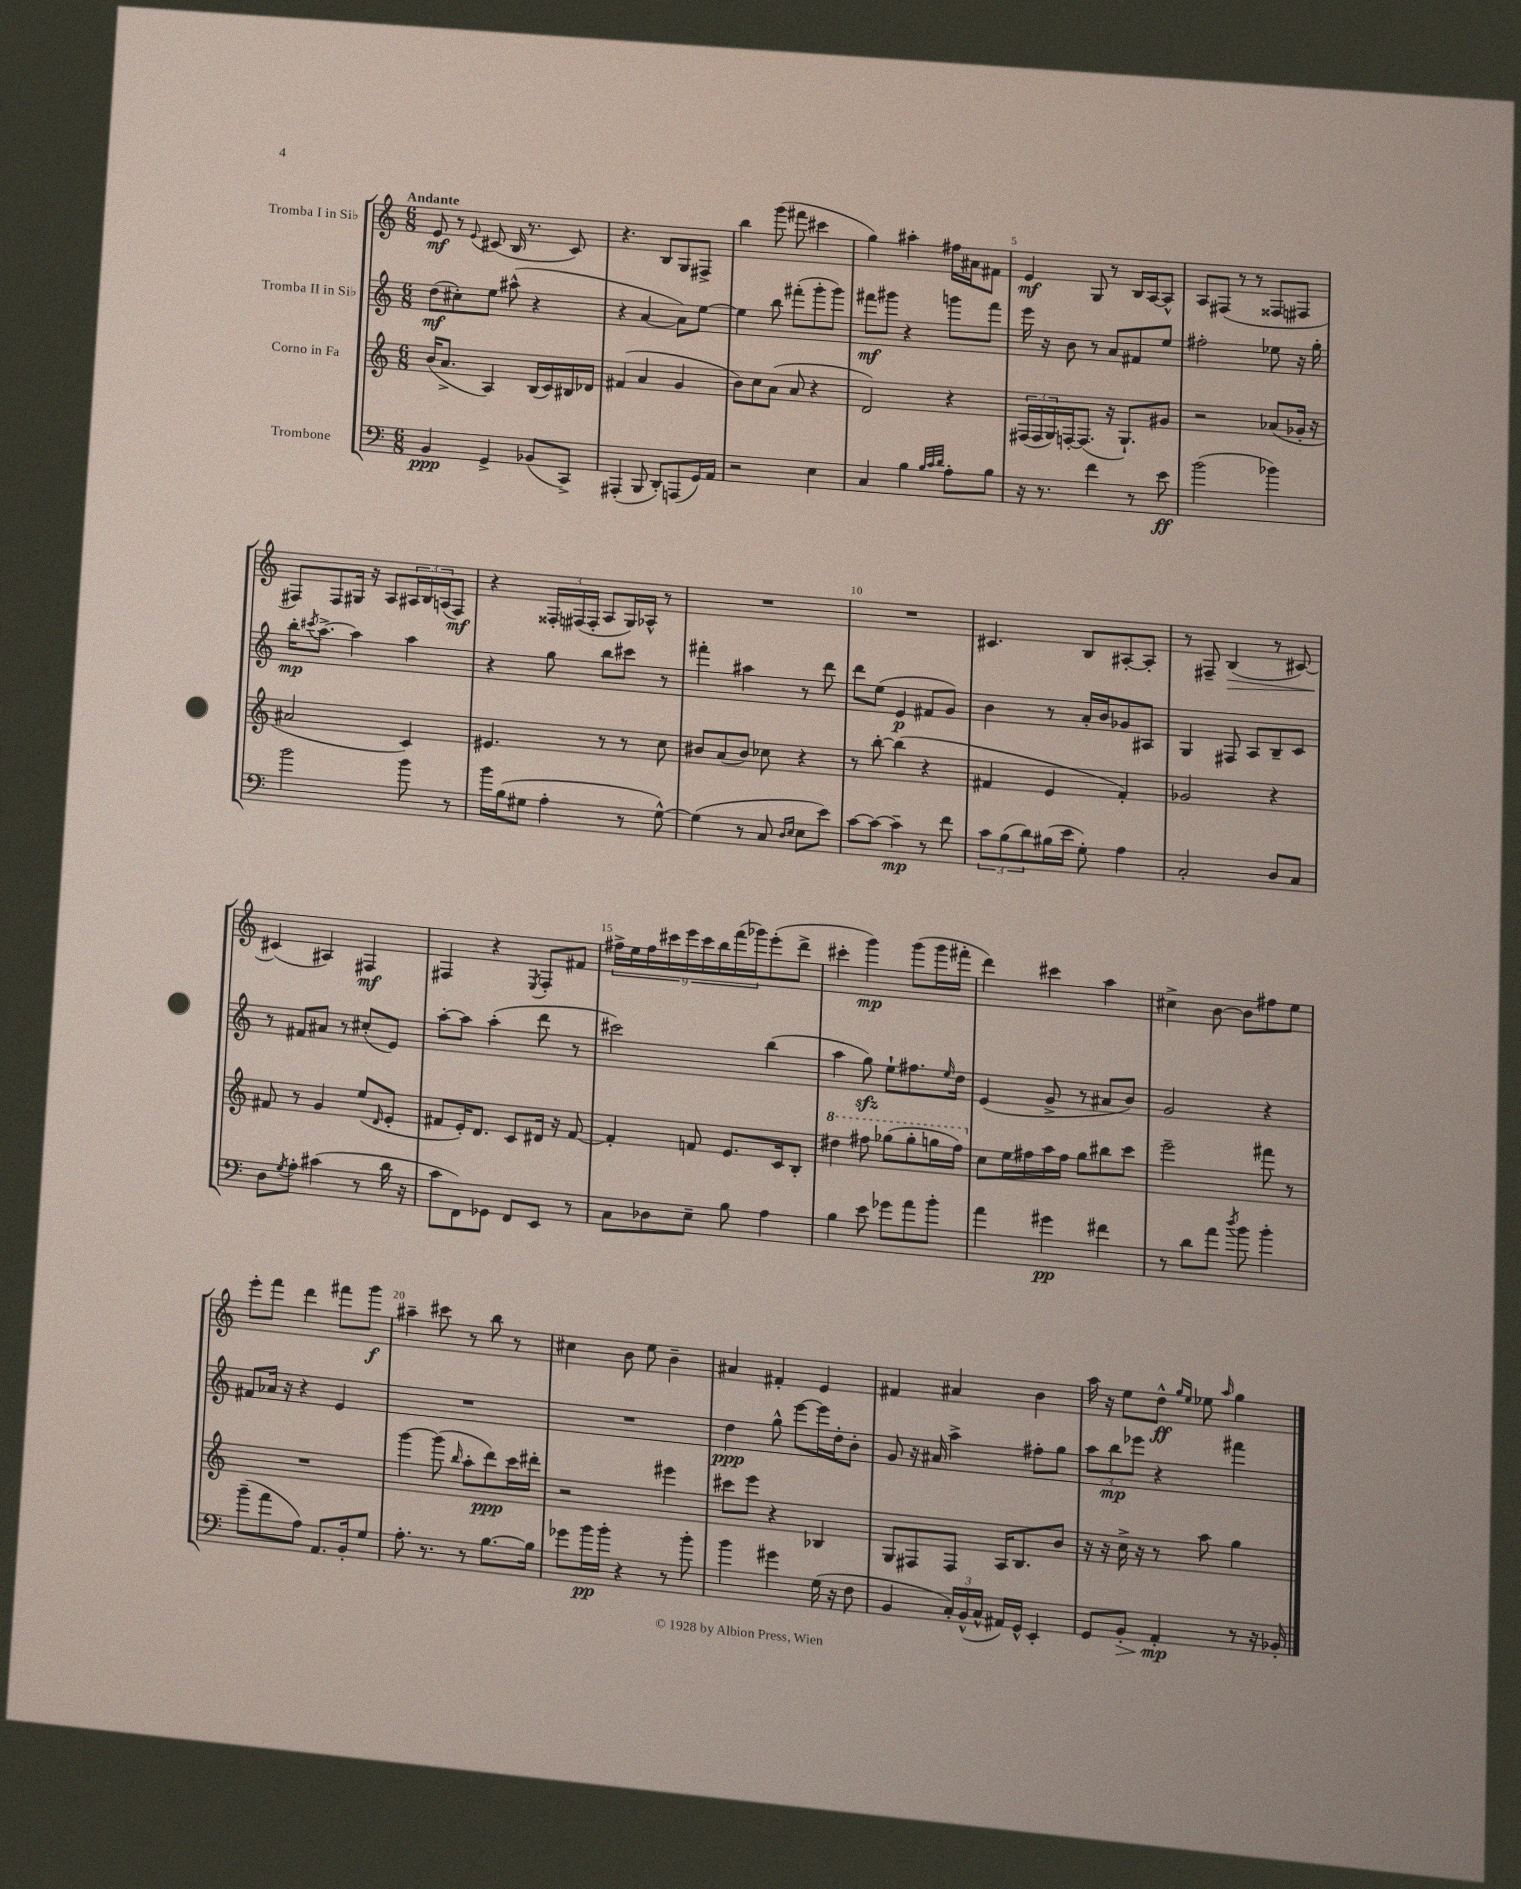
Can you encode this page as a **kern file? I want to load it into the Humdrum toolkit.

**kern	**dynam	**kern	**dynam	**kern	**dynam	**kern	**dynam
*part4	*part4	*part3	*part3	*part2	*part2	*part1	*part1
*staff4	*staff4	*staff3	*staff3	*staff2	*staff2	*staff1	*staff1
*I"Trombone	*	*I"Corno in Fa	*	*I"Tromba II in Si♭	*	*I"Tromba I in Si♭	*
*clefF4	*	*clefG2	*	*clefG2	*	*clefG2	*
*k[]	*	*k[]	*	*k[]	*	*k[]	*
*M6/8	*	*M6/8	*	*M6/8	*	*M6/8	*
=1	=1	=1	=1	=1	=1	=1	=1
!	!	!	!	!	!	!LO:TX:a:B:t=Andante	!
4BB/	ppp	(16b/KL	.	(8dd\L	mf	8e/	mf
.	.	8.a^/J	.	.	.	.	.
.	.	.	.	8cc#X'\)	.	8r	.
.	.	.	.	.	.	8qqe/	.
4GG^/	.	4A/)	.	8ee\J	.	(8c#X/	.
.	.	.	.	(8aa#X^^\	.	16B/	.
.	.	.	.	.	.	8.r	.
(8BB-X/L	.	(16B/LL	.	4r	.	.	.
.	.	16c/)	.	.	.	.	.
8CC^/J)	.	16B#X/	.	.	.	8c#/)	.
.	.	16d-X/JJ	.	.	.	.	.
=2	=2	=2	=2	=2	=2	=2	=2
(4AAA#X'/	.	(4f#X/	.	4r	.	4.r	.
8BBB/	.	4a/	.	[4a/	.	.	.
8DD'/L)	.	.	.	.	.	8B/L	.
(8AAAn/	.	4g/	.	8a\L])	.	8G/	.
16GG/L)	.	.	.	[8ee\J	.	8F#X^/J	.
16AA/JJ	.	.	.	.	.	.	.
=3	=3	=3	=3	=3	=3	=3	=3
2r	.	8b\L)	.	4ee\]	.	4bb\	.
.	.	8cc\	.	.	.	.	.
.	.	(8a\J	.	8bb\	.	(8ggg\	.
.	.	8a/	.	(8fff#X'\L	.	8fff#X\	.
4E\	.	4r	.	8ggg'\	.	4ccc#X\	.
.	.	.	.	8ggg\J)	.	.	.
=4	=4	=4	=4	=4	=4	=4	=4
4C/	.	2d/)	.	8fff#X\L	mf	4gg\)	.
.	.	.	.	8ggg#X\J	.	.	.
4B\	.	.	.	4r	.	4aa#X'\	.
32qqB/LLL	.	.	.	.	.	.	.
32qqc/	.	.	.	.	.	.	.
32qqd/JJJ	.	.	.	.	.	.	.
8A'\L	.	4r	.	8gggn\L	.	16ff#X\LL	.
.	.	.	.	.	.	16a#X\J	.
8B\J	.	.	.	8fff#\J	.	8f#X\J	.
=5	=5	=5	=5	=5	=5	=5	=5
16r	.	(24F#X/LL	.	16eee\	.	4e/	mf
.	.	24F#/	.	.	.	.	.
8.r	.	.	.	16r	.	.	.
.	.	24G/)	.	.	.	.	.
.	.	[16Fn'/J	.	8b\	.	.	.
.	.	(8.F/J]	.	.	.	.	.
4f\	.	.	.	8r	.	8G/	.
.	.	16r	.	8a/L	.	8r	.
.	.	8.G`/L)	.	.	.	.	.
8r	.	.	.	8f#X/	.	16B/LL	.
.	.	.	.	.	.	[16A/J	.
8e\	ff	8g#X/J	.	8ee/J	.	8A^^/J]	.
=6	=6	=6	=6	=6	=6	=6	=6
(2b\	.	2r	.	2ff#X'\	.	8A/L	.
.	.	.	.	.	.	(8F#X/J	.
.	.	.	.	.	.	8r	.
.	.	.	.	.	.	8r	.
4b-X\)	.	(8a-X/L	.	8ee-X\	.	8F##X/L	.
.	.	16g-X'/Jk	.	16r	.	8F#X/J	.
.	.	16r	.	16gg'\	.	.	.
!!LO:LB:g=z
=7	=7	=7	=7	=7	=7	=7	=7
2b\	.	2a#X/	.	16bb'\KL	mp	8F#X/L)	.
.	.	.	.	8qccc#X/	.	.	.
.	.	.	.	[8.aa^\J	.	.	.
.	.	.	.	.	.	8F#/	.
.	.	.	.	4aa\]	.	16G#X/Jk	.
.	.	.	.	.	.	16r	.
.	.	.	.	.	.	8A/L	.
8b\	.	4c/)	.	4aa\	.	24A#X/L	.
.	.	.	.	.	.	24B/	.
.	.	.	.	.	.	(24An/J	.
8r	.	.	.	.	.	8F#/J)	mf
=8	=8	=8	=8	=8	=8	=8	=8
16b\LL	.	4.e#X/	.	4r	.	4r	.
(16B\J	.	.	.	.	.	.	.
8G#X\J	.	.	.	.	.	.	.
4A'\	.	.	.	8gg\	.	24F##X'/LL	.
.	.	.	.	.	.	(24F#X/	.
.	.	.	.	.	.	24F#'/JJ	.
.	.	8r	.	8bb\L	.	8A/L	.
8r	.	8r	.	8ccc#X\J	.	16G/L)	.
.	.	.	.	.	.	16A-X^^/JJ	.
[8G#^^\)	.	8cc\	.	8r	.	8r	.
=9	=9	=9	=9	=9	=9	=9	=9
(4G#\]	.	8b#X/L	.	4fff#X'\	.	2.r	.
.	.	(8a/	.	.	.	.	.
8r	.	8b#/J)	.	4aa#X\	.	.	.
8C/	.	8cc-X\	.	.	.	.	.
16qqD/LL	.	.	.	.	.	.	.
16qqE/JJ	.	.	.	.	.	.	.
8E\L	.	4r	.	8r	.	.	.
8e\J)	.	.	.	8ddd\	.	.	.
=10	=10	=10	=10	=10	=10	=10	=10
[8c\L	.	8r	.	8ddd\L	.	2.r	.
8c\J_	.	[8bb'\	.	(8ee\J	.	.	.
4c~\]	mp	(4bb\]	.	4e/	p	.	.
8r	.	4r	.	8f#X/L	.	.	.
8f\	.	.	.	8g/J)	.	.	.
=11	=11	=11	=11	=11	=11	=11	=11
12c\L	.	4f#X/	.	4b\	.	4.c#X/	.
(12B\	.	.	.	.	.	.	.
12d\)	.	.	.	.	.	.	.
(16B#X\L	.	4e/	.	8r	.	.	.
16e\JJ	.	.	.	.	.	.	.
8G'\)	.	.	.	16a'/LL	.	8B/L	.
.	.	.	.	16b/J	.	.	.
4A\	.	4f#'/)	.	8g-X/	.	[8A#X'/	.
.	.	.	.	8A#X/J	.	8A#'/J]	.
=12	=12	=12	=12	=12	=12	=12	=12
2C'/	.	2g-X/	.	4G/	.	8r	.
.	.	.	.	.	.	8F#X~/	.
!	!	!	!	!	!	!	!LO:HP:b
.	.	.	.	8F#X/	.	(4B/	>
.	.	.	.	8A/L	.	.	.
8D/L	.	4r	.	8B~/	.	8r	.
8C/J	.	.	.	8c/J	.	[8c#X/)	.
!!LO:LB:g=z
=13	=13	=13	=13	=13	=13	=13	=13
8D\L	.	8f#X/	.	8r	.	(4c#X/]	.
8qG/	.	.	.	.	.	.	.
8A'\J	.	8r	.	8f#X/L	.	.	.
(4c#X\	.	4g/	.	8a#X/J	.	4A#X/)	]
.	.	.	.	8r	.	.	.
8r	.	(8ee/L	.	(8cc#X'/L	.	4F#X/	mf
.	.	16qqd/	.	.	.	.	.
16d\	.	8e'/J	.	8e/J)	.	.	.
16r	.	.	.	.	.	.	.
=14	=14	=14	=14	=14	=14	=14	=14
8c\L	.	8f#X/L	.	[8aa'\L	.	4F#X/	.
8FF\)	.	16e'/K)	.	8aa\J]	.	.	.
.	.	8.d/J	.	.	.	.	.
8GG-X\J	.	.	.	(4aa'\	.	4r	.
8FF/L	.	8c/L	.	.	.	.	.
.	.	.	.	.	.	8qE/	.
8EE/J	.	16d#X/Jk	.	8ddd\	.	8F#'/L	.
.	.	16r	.	.	.	.	.
8r	.	[8f#/	.	8r	.	8f#X/J	.
=15	=15	=15	=15	=15	=15	=15	=15
8C\L	.	4f#'/]	.	2ccc#X\)	.	18ff#X^\LL	.
.	.	.	.	.	.	18ee\	.
.	.	.	.	.	.	18ff#\	.
8D-X\	.	.	.	.	.	.	.
.	.	.	.	.	.	18ccc#X\	.
.	.	.	.	.	.	18eee\	.
8E~\J	.	8fn/	.	.	.	.	.
.	.	.	.	.	.	18ccc#\	.
.	.	.	.	.	.	18bb\	.
8B\	.	8.e/L	.	.	.	.	.
.	.	.	.	.	.	(18fff\	.
.	.	.	.	.	.	18ggg-X\J)	.
4A\	.	.	.	(4bb\	.	(8eee'\	.
.	.	16c/k	.	.	.	.	.
.	.	8B'/J	.	.	.	8ddd^\J	.
=16	=16	=16	=16	=16	=16	=16	=16
*	*	*8va	*	*	*	*	*
4B\	.	4ddd#X\	.	4aa\	.	4ccc#X'\	.
8e\	.	8fff#X\	.	8ggzz\)	.	4ggg\)	mp
8g-X\L	.	(8ggg-X\L	.	8ee`\L	.	.	.
8a\	.	8ggg-'\	.	8.ff#X\	.	(8ggg\L	.
8b'\J	.	16gggn\L	.	.	.	16ggg\L	.
.	.	.	.	16qqee/	.	.	.
.	.	16fff#\JJ)	.	16dd\Jk	.	16fff#X'\JJ	.
=17	=17	=17	=17	=17	=17	=17	=17
*	*	*X8va	*	*	*	*	*
4a\	.	8cc\L	.	(4e/	.	4ddd\)	.
.	.	16ee\L	.	.	.	.	.
.	.	16ff#X\	.	.	.	.	.
4g#X\	pp	16aa\	.	8g^/	.	4ccc#X\	.
.	.	16ff#\JJ	.	.	.	.	.
.	.	8gg\L	.	8r	.	.	.
4f#X\	.	8bb#X\	.	8a#X/L	.	4aa\	.
.	.	8ccc\J	.	8b/J)	.	.	.
=18	=18	=18	=18	=18	=18	=18	=18
8r	.	2eee~\	.	2g/	.	4cc#X^\	.
8d\L	.	.	.	.	.	.	.
8a\J	.	.	.	.	.	[8b\	.
8qdd/	.	.	.	.	.	.	.
8b\	.	.	.	.	.	8b\L]	.
4b'\	.	8fff#X\	.	4r	.	8ff#X\	.
.	.	8r	.	.	.	8ee\J	.
!!LO:LB:g=z
=19	=19	=19	=19	=19	=19	=19	=19
(8b~\L	.	2.r	.	8f#X/L	.	8eee'\L	.
8a\	.	.	.	16a-X/Jk	.	8fff\J	.
.	.	.	.	16r	.	.	.
8A\J)	.	.	.	4r	.	4ddd\	.
8.AA/L	.	.	.	.	.	.	.
.	.	.	.	4e/	.	8fff#X\L	.
16BB'/k	.	.	.	.	.	.	.
8G/J	.	.	.	.	.	8ggg\J	f
=20	=20	=20	=20	=20	=20	=20	=20
8.A'\	.	[4ggg\	.	2.r	.	4aa#X~\	.
8.r	.	.	.	.	.	.	.
.	.	(8ggg\]	.	.	.	8ccc#X\	.
.	.	16qqbb/	.	.	.	.	.
8r	.	8aa'\L	.	.	.	8r	.
[8.B\L	.	8ddd\)	ppp	.	.	8bb\	.
.	.	16ccc\L	.	.	.	8r	.
16B\Jk]	.	16ddd#X'\JJ	.	.	.	.	.
=21	=21	=21	=21	=21	=21	=21	=21
8g-X\L	.	2r	.	2.r	.	4cc#X\	.
16b\L	pp	.	.	.	.	.	.
16b'\JJ	.	.	.	.	.	.	.
4r	.	.	.	.	.	8b\	.
.	.	.	.	.	.	8ee\	.
8r	.	4eee#X\	.	.	.	4b~\	.
8b'\	.	.	.	.	.	.	.
=22	=22	=22	=22	=22	=22	=22	=22
4b\	.	8ccc#X\L	.	4dd\	ppp	4a#X/	.
.	.	8eee\J	.	.	.	.	.
4g#X\	.	4r	.	8gg^^\	.	4f#X'/	.
.	.	.	.	[8eee\L	.	.	.
(16G\	.	4B-X/	.	16eee\L]	.	4e/	.
16r	.	.	.	16dd'\J	.	.	.
8F\	.	.	.	8b'\J	.	.	.
=23	=23	=23	=23	=23	=23	=23	=23
4BB/	.	8G/L	.	8g/	.	4f#X/	.
.	.	8F#X/	.	16r	.	.	.
.	.	.	.	16a#X/	.	.	.
24C'/LL)	.	8F#/J	.	4aa^\	.	4a#X/	.
(24BB^^/	.	.	.	.	.	.	.
24C^^/JJ	.	.	.	.	.	.	.
16AA#X/LL)	.	16A/KL	.	.	.	.	.
16GG^^/JJ	.	8.B/	.	.	.	.	.
4EE'/	.	.	.	8ff#X'\L	.	4b\	.
.	.	8b/J	.	8gg\J	.	.	.
=24	=24	=24	=24	=24	=24	=24	=24
8GG/L	.	16r	.	12aa\L	.	16aa\	.
.	.	16r	.	.	.	16r	.
.	.	.	.	12bb\	mp	.	.
!	!LO:HP:b	!	!	!	!	!	!
8BB'/J	>	16cc^\	.	.	.	8ee\L	.
.	.	.	.	12eee-X\J	.	.	.
.	.	16r	.	.	.	.	.
4AA'/	mp	8r	.	4r	.	8dd^^\J	ff
.	.	.	.	.	.	16qqgg/LL	.
.	.	.	.	.	.	16qqee/JJ	.
.	.	8aa\	.	.	.	8ee-X\	.
.	.	.	.	.	.	16qqaa/	.
8r	]	4gg\	.	4fff#X\	.	4gg\	.
16r	.	.	.	.	.	.	.
16BB-X'/	.	.	.	.	.	.	.
==	==	==	==	==	==	==	==
*-	*-	*-	*-	*-	*-	*-	*-
